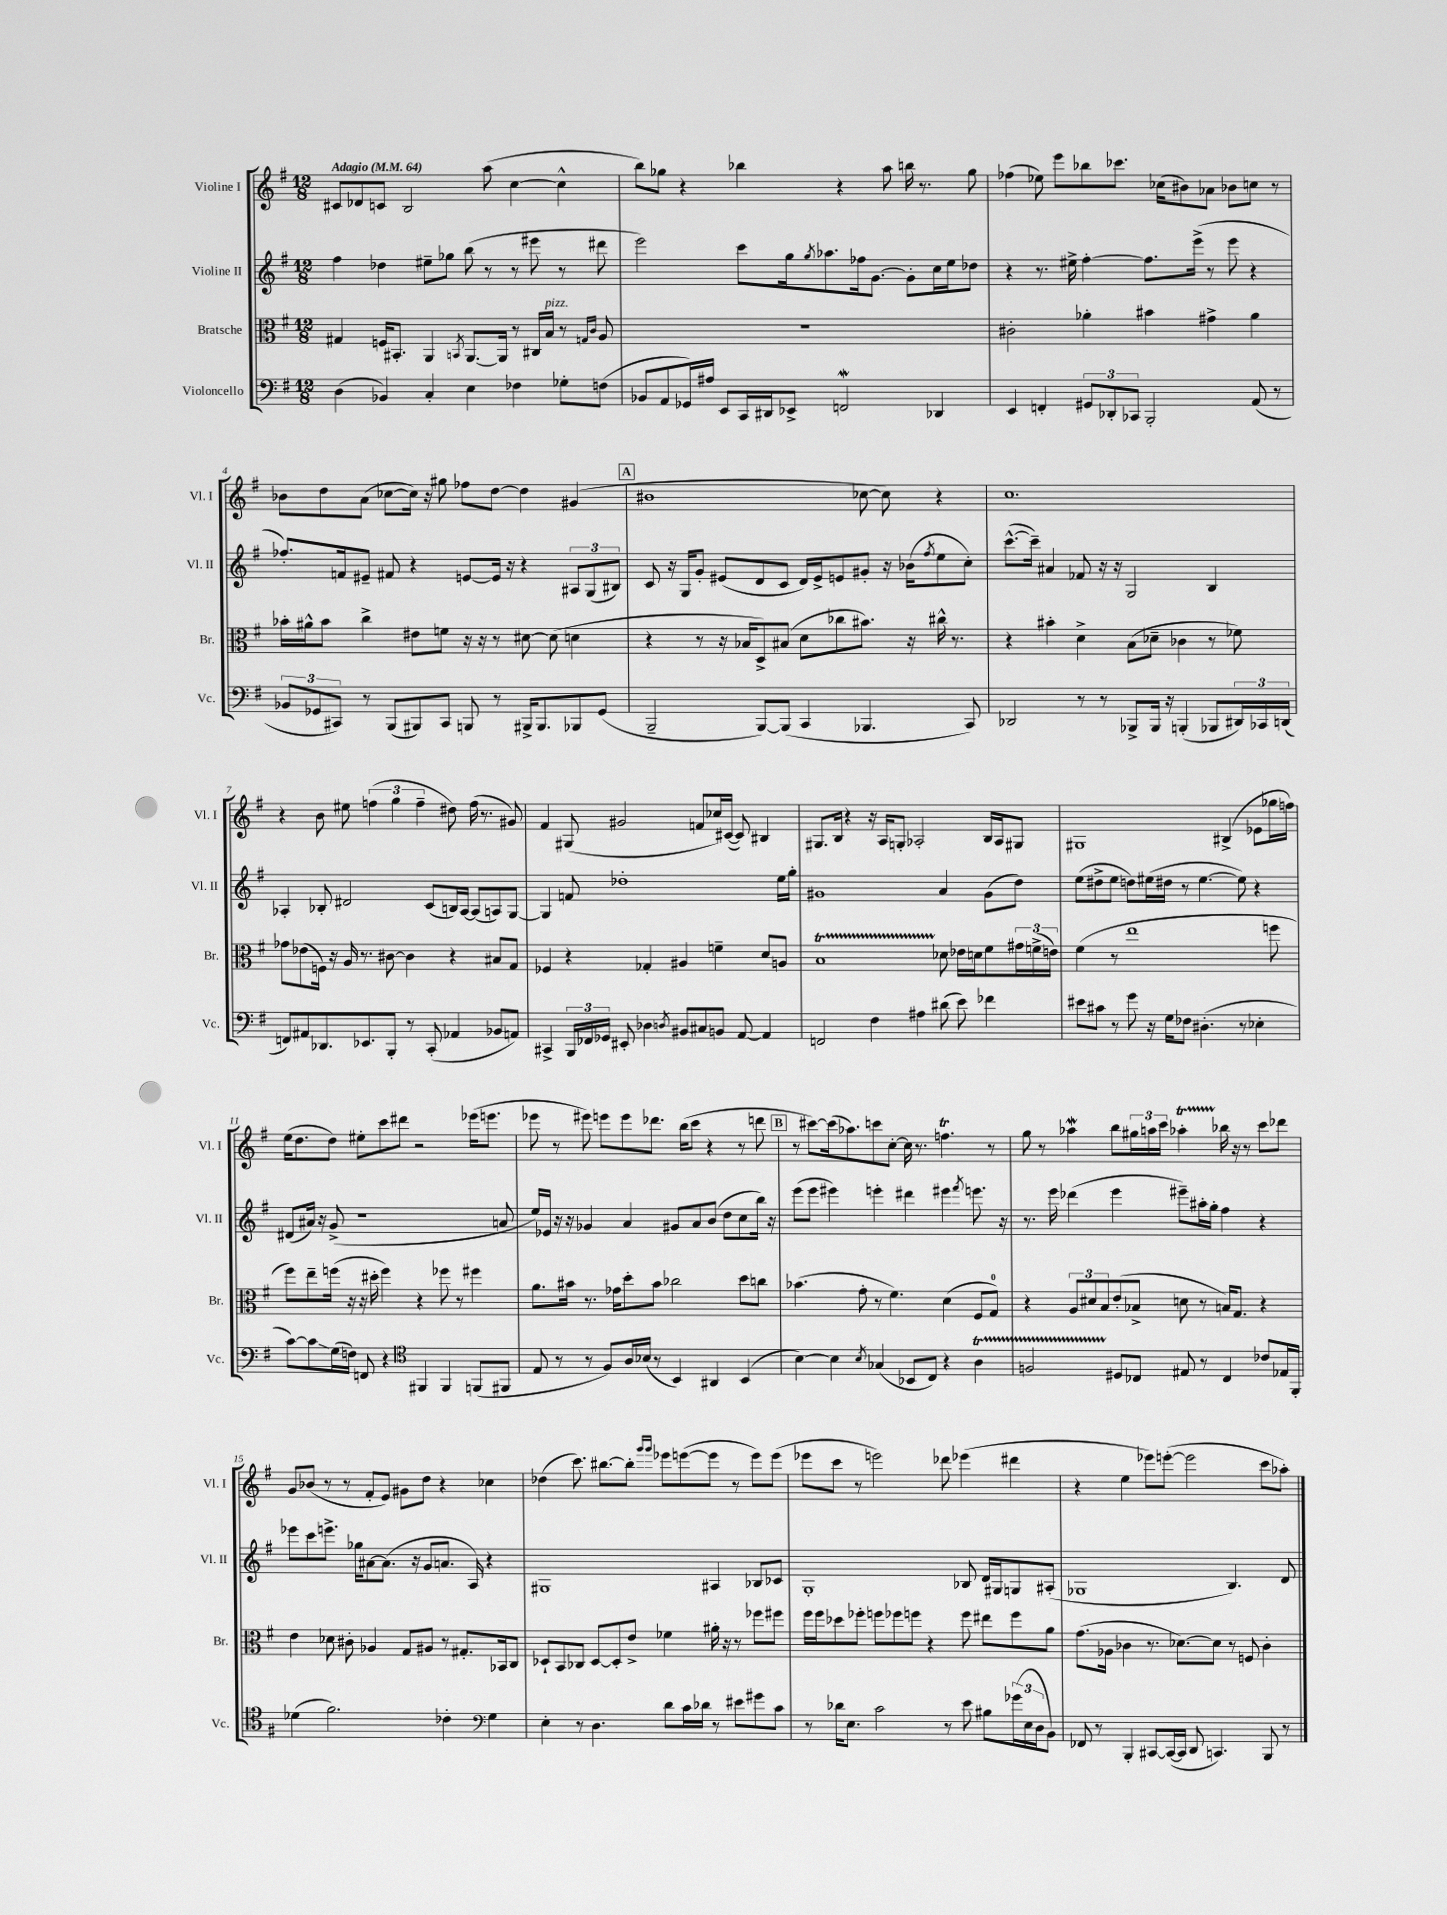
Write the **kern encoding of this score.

**kern	**kern	**kern	**kern
*staff4	*staff3	*staff2	*staff1
*clefF4	*clefC3	*clefG2	*clefG2
*k[f#]	*k[f#]	*k[f#]	*k[f#]
*M12/8	*M12/8	*M12/8	*M12/8
*MM64	*MM64	*MM64	*MM64
(4D	4G#	4ff#	8c#
.	.	.	8d-
4BB-)	16F	4dd-	8c
.	8.BB#'	.	.
.	.	.	2B
4C'	4AA	8ee#~	.
.	.	8gg-	.
.	8qBB	.	.
4E	[8.AA	(8bb	.
.	.	8r	(8aa
.	16AA]	.	.
4F-	8r	8r	[4cc
.	16C#	8eee#	.
.	16B	.	.
8G-'	8r	8r	4cc^^]
.	16qqG	.	.
.	16qqc	.	.
(8F	8A	8ddd#	.
=	=	=	=
8BB-	1.r	2eee)	8bb)
8AA	.	.	8gg-
16GG-)	.	.	4r
16A#	.	.	.
8EE	.	.	.
16CC	.	8ccc	4bb-
16DD#	.	.	.
8EE-^	.	16gg	.
.	.	8qgg	.
.	.	8.aa-	.
2FF	.	.	4r
.	.	16ff-	.
.	.	[8.g	.
.	.	.	8aa
.	.	8g']	16bb
.	.	.	8.r
4DD-	.	16cc	.
.	.	16ee	.
.	.	8dd-	8gg-
=	=	=	=
4EE	2c#'	4r	(4ff-
4FF'	.	8.r	8ee-)
.	.	.	8eee
.	.	16ee#^	.
12GG#	4a-'	[4ff#'	8bb-
12DD-'	.	.	.
.	.	.	8.ccc-
12CC-	.	.	.
2BBB'	4b#	8.ff#]	.
.	.	.	(16cc-
.	.	.	8b#)
.	.	(16eee^	.
.	4g#^	8r	8a-
.	.	8eee	8b-
(8AA	4a-	4r	8cc
8r	.	.	8r
=	=	=	=
12BB-	16b-'	8.ff-')	8b-
.	16a#^^	.	.
12GG-	.	.	.
.	8b-	.	8dd
12CC#)	.	.	.
.	.	16f	.
8r	4cc^	8e#~	(8a
(8BBB	.	8f#	[8cc-
8BBB#)	8e#	4r	16cc-])
.	.	.	16r
8CC#	8f	.	8gg#
8BBB	16r	[8e	8ff-
.	16r	.	.
8r	8r	16e]	[8dd
.	.	16r	.
16BBB#^	[8d#	4r	4dd]
8.BBB#	.	.	.
.	(8d#]	.	.
8BBB-	4d	12A#	(4g#
.	.	(12G	.
(8GG-	.	.	.
.	.	12B#)	.
=	=	=	=
2BBB~	4r	8c	1b#
.	.	16r	.
.	.	16G	.
.	8r	8g'	.
.	16r	(8e#	.
.	16B-	.	.
[8BBB)	8D^)	8d	.
(8BBB]	(8B#	8c	.
4CC	8d	16d)	.
.	.	16e#^	.
.	8cc-	8e	.
4.BBB-	8.b#)	8g#'	[8cc-
.	.	16r	8cc-])
.	16r	(16b-	.
.	.	8qff#	.
.	16cc#^^	8ee	4r
.	8.r	.	.
8CC)	.	8cc')	.
=	=	=	=
2DD-	4r	([8.ccc^^	1.cc
.	.	16ccc~])	.
.	4b#'	4a#	.
8r	4d^	8f-	.
8r	.	16r	.
.	.	16r	.
8BBB-^	(8B	2G	.
16BBB-	8d-~	.	.
16r	.	.	.
(4BBB'	4c-	.	.
8BBB-	8r	4B	.
24DD#)	8f-)	.	.
24CC-	.	.	.
(24DD	.	.	.
=	=	=	=
8FF)	8g-	4A-'	4r
8AA#	(8e-	.	.
8.DD-	16F)	8B-'	8b
.	16r	.	.
.	16A	2d#	8ee#
8.EE-	8.r	.	.
.	.	.	(6ff
8BBB'	[8c#	.	.
.	.	.	6gg
8r	4c#]	.	.
.	.	.	6ff~
(8CC'	.	(8c	.
4AA-	4r	16B)	8dd#)
.	.	[16A-	.
.	.	(8A-]	(16ff
.	.	.	8.r
8BB-	8B#	8A)	.
8AA)	8G	[8G	8g#)
=	=	=	=
4CC#^	4F-	4G]	4f#
24BBB	4r	8f	(8G#
24FF-	.	.	.
24GG-	.	.	.
8EE#'	.	1dd-'	2g#
4D-	4G-'	.	.
8qD	.	.	.
8BB#	4A#	.	.
8C#	.	.	8f
8BB	4f~	.	16cc-)
.	.	.	([16c#
[8AA	.	.	8c#])
4AA]	8d	.	4B#
.	8A	16ee	.
.	.	16gg'	.
=	=	=	=
2FF	1B	1g#	8.G#
.	.	.	16B
.	.	.	4r
4F#	.	.	16r
.	.	.	16A
.	.	.	8G'
4A#	.	.	2A-'
(8d#	8d-	4a	.
8e)	16e-	.	.
.	16d	.	.
4f-	8f#	(8g#	16B
.	.	.	16A-
.	24g#	8dd)	8G#
.	(24f^	.	.
.	24e)	.	.
=	=	=	=
8e#	(4f#	(8ee	1G#
8c#	.	8dd#^	.
8r	8r	8ee	.
8g	1ee	8dd)	.
16r	.	(16ee#	.
16G	.	16dd#	.
8F-	.	8r	.
(4.D#'	.	[4.ee#	.
.	.	.	(4B#^
8r	.	8ee#])	.
4E-'	.	4r	8e-
.	8ff	.	16gg-
.	.	.	16ff)
=	=	=	=
[8c)	8ff#)	(8d#	(16ee
.	.	.	8.dd
8c]	8ee~	16a#)	.
.	.	16r	.
(16G	(16ff	(8g^	8dd)
16F)	16r	.	.
8FF	16r	1r	8ee#'
.	16dd#'	.	.
4r	4ff)	.	8ccc
.	.	.	8ddd#
*clefC4	*	*	*
4FF#	4r	.	2r
4FF#	8ff-	.	.
.	8r	.	.
(8FF	4ff#	.	(16eee-
.	.	.	8.eee
8FF#	.	8a	.
=	=	=	=
8E	8.a	16ee)	8eee-
.	.	16e-	.
8r	.	16r	8r
.	16b#	16r	.
8r	8.r	4g-	8eee#)
8F#)	.	.	8eee
.	16g-	.	.
16A	8dd'	4a	8eee
(16B-	.	.	.
8r	8b#	.	8.ddd-
4BB)	2cc-	8g#	.
.	.	.	(16bb
.	.	8a	8ccc
4AA#	.	(8b	4r
.	.	8dd	.
(4BB	8dd	8cc	8r
.	8cc	16bb)	8ddd
.	.	16r	.
=	=	=	=
[4B)	(4.b-	(8eee	8r
.	.	8eee	[8ccc#)
4B]	.	4eee#)	(16ccc#]
.	.	.	8.aa-)
.	8g'	.	.
8qB	.	.	.
(4G-	8r	4eee'	8ccc
.	4.f#)	.	[8cc'
8BB-	.	4ddd#	16cc]
.	.	.	8.r
8C)	.	.	.
4r	(4d	4eee#	4.ff
.	.	8qfff#	.
4A	8F#	8.eee	.
.	8G)	.	8r
.	.	16r	.
=	=	=	=
2F	4r	8.r	8gg
.	.	.	8r
.	.	16eee	.
.	12A	(4ddd-	4aa-
.	12d#	.	.
.	12B	.	.
8D#	(8e'	4eee	8bb
8C-	8B-^	.	24gg#
.	.	.	24aa
.	.	.	24ccc
8E#	8d	8eee#~)	4aa-'
8r	8r	16aa#'	.
.	.	16gg'	.
4C-	16B)	4ff#	16bb-
.	8.G	.	16r
.	.	.	8r
8c-	4r	4r	8ccc
16E-	.	.	8ddd-
16FF#'	.	.	.
=	=	=	=
(4d-	4e	8eee-	8g
.	.	8ccc	(8b-
2.f#)	8d-	8.eee^	8r
.	8c#'	.	8r
.	.	16gg-	.
.	4A-	[8a#	8f#'
.	.	(8.a#]	8e)
.	8G	.	8g#
.	.	16r	.
.	8A#	8g	8dd
4c-'	8r	8.a	4r
.	8.G#'	.	.
.	.	16A)	.
*clefF4	*	*	*
4G	.	4r	4cc-
.	16BB-	.	.
.	8C	.	.
=	=	=	=
4E'	8D-`	1G#	(4dd-
.	8BB	.	.
8r	8C-	.	8.ccc)
4.D	[8D-	.	.
.	.	.	[8.bb#
.	8D-']	.	.
.	8e^	.	8bb#']
.	.	.	16qqggg
.	.	.	16qqggg
8d	4f-	.	8eee-
16c	.	.	([8eee
16d-	.	.	.
8r	16a#'	4A#	8eee]
.	16r	.	.
8e#	8r	.	8r
8g#	8ff-	8B-	8eee)
8c	8ff#	8c-	(8eee
=	=	=	=
8r	16ff#	1G'	8eee-
.	16ff#	.	.
16d-	8dd-	.	8ccc
8.E	.	.	.
.	8ff-'	.	8r
2c	8ff	.	2eee)
.	8ff-	.	.
.	8ff	.	.
.	4r	.	.
8r	.	.	8ddd-
8e	8ff	8B-	(4eee-
8B#	8ee#	16d	.
.	.	16G#	.
(24g-	8ff	8G	4ddd#
24E	.	.	.
24D	.	.	.
8BB)	8a	(8A#'	.
=	=	=	=
8FF-	(8.g	1G-	4r
8r	.	.	.
.	16A-	.	.
4BBB'	4c-	.	4ee
[8CC#	8.r	.	8eee-)
(16CC#_	.	.	([8eee'
16CC#]	[8.d-)	.	.
8DD	.	.	2eee]
4.CC)	8d-]	.	.
.	8r	4.B)	.
.	8F	.	.
8BBB	4c-'	.	8ccc
8r	.	8d	8aa-')
==	==	==	==
*-	*-	*-	*-
